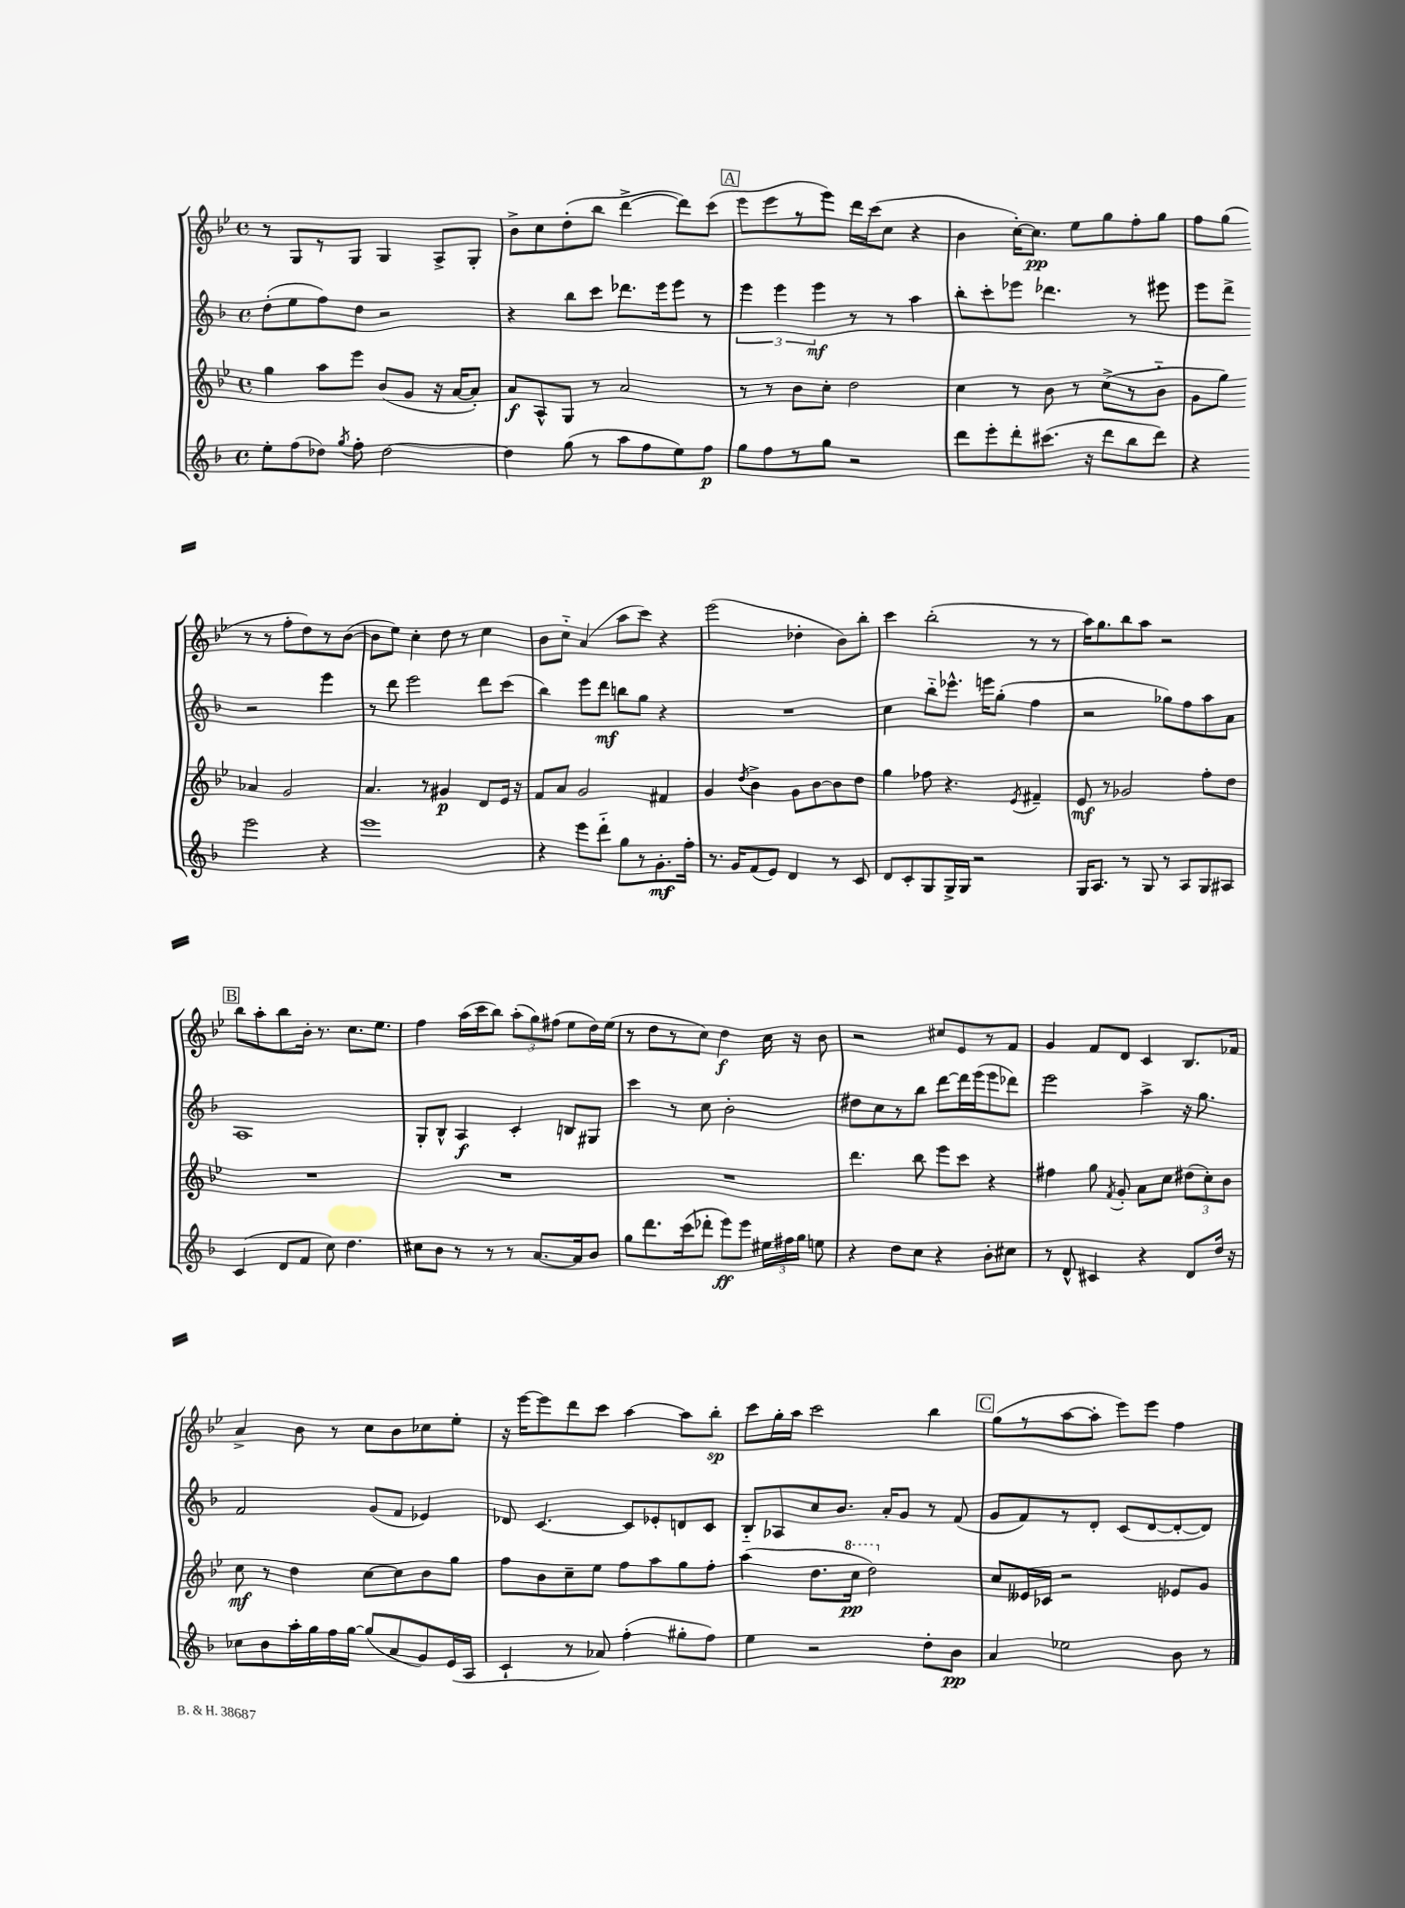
<<
\new StaffGroup <<
\new Staff = "s0" {
    \clef treble \key bes \major \defaultTimeSignature \time 4/4
    \autoBeamOff r8 g8[ r8 g8] g4 a8[-> g8]-. |
    bes'8[-> c''8 d''8-.( bes''8] d'''4~-> d'''8[) c'''8]( |
    \mark \markup { \box "A" } ees'''8[ ees'''8 r8 ees'''8]) d'''16[ c'''16( c''8] r4 |
    bes'4 c''16[~-.) c''8.]\pp ees''8[ g''8 f''8-. g''8] |
    f''8[ g''8]( r8 r8 f''8[-. d''8) r8 bes'8]~( |
    bes'8[ ees''8]) c''4-. d''8 r8 c''4 |
    bes'8[ c''8]-_ a'4( a''8[ c'''8]) r4 |
    ees'''2( des''4-. bes'8[) bes''8]-. |
    c'''4 bes''2-.( r8 r8 |
    a''16[) g''8. bes''8 a''8] r2 |
    \mark \markup { \box "B" } bes''8[ a''8-. bes''8 bes'16]-. r8. c''8.[ ees''8.] |
    f''4 a''16[( c'''16 bes''8]) \tuplet 3/2 { a''8[-.( g''8) fis''8]( } ees''8[ d''16) ees''16]( |
    r8 d''8[ r8 c''8]) d''4\f c''16 r16 bes'8 |
    r2 cis''8[ ees'8 r8 f'8] |
    g'4 f'8[ d'8] c'4 bes8.[ fes'16] |
    a'4-> bes'8 r8 c''8[ bes'8 ces''8 ees''8]-. |
    r16 ees'''16[~ ees'''8 d'''8 c'''8] a''4~ a''8[ bes''8]-.\sp |
    c'''8[ g''16-. a''16] c'''2 bes''4 |
    \mark \markup { \box "C" } g''8[( r8 a''8~ a''8]-. ees'''8[) ees'''8] f''4 \bar "|." |
}
\new Staff = "s1" {
    \clef treble \key f \major \defaultTimeSignature \time 4/4
    \autoBeamOff d''8[-.( e''8 f''8) d''8] r2 |
    r4 bes''8[ c'''8] des'''8.[ e'''16 e'''8] r8 |
    \mark \markup { \box "A" } \tuplet 3/2 { e'''4 e'''4 e'''4\mf } r8 r8 a''4 |
    bes''8[-. c'''8-. ees'''8] des'''4. r8 eis'''8 |
    e'''8[ d'''8]-> r2 e'''4 |
    r8 d'''8 e'''2 d'''8[ c'''8]( |
    bes''4) e'''8[ d'''8]\mf b''8[ g''8] r4 |
    R1 |
    c''4 bes''8[-_ ees'''8.]-^ e'''16[ g''8]-.( f''4 |
    r2 ges''8[) f''8 a''8 a'8] |
    \mark \markup { \box "B" } a1 |
    g8[-. bes8]-^ a4\f c'4-. b8[ gis8] |
    c'''4 r8 c''8 bes'2-. |
    dis''8[ c''8 r8 bes''8] d'''8[~ d'''16 e'''16( e'''8 des'''8]) |
    e'''2 a''4-> r16 g''8. |
    f'2 g'8[( f'8] ees'4) |
    des'8 c'4.~ c'8[ ees'8-. d'8 c'8] |
    bes8[-_ aes8 c''8 bes'8.] a'16[-. g'8] r8 f'8( |
    \mark \markup { \box "C" } g'8[ f'8) r8 d'8]-. c'8[( d'8~ d'8~-. d'8]) \bar "|." |
}
\new Staff = "s2" {
    \clef treble \key bes \major \defaultTimeSignature \time 4/4
    \autoBeamOff g''4 a''8[ ees'''8] bes'8[( g'8] r16 a'16[~ a'8]-.) |
    a'8[\f a8-^ g8] r8 a'2 |
    \mark \markup { \box "A" } r8 r8 bes'8[ c''8]-. d''2 |
    c''4 r8 bes'8 r8 c''8[->( r8 bes'8]-_ |
    g'8[ g''8]) aes'4 g'2 |
    a'4. r8 gis'4\p d'8[ ees'16] r16 |
    f'8[ a'8] g'2 fis'4 |
    g'4 \acciaccatura { d''8 } bes'4-> g'8[ bes'8~ bes'8 d''8] |
    g''4 fes''8 r4. \acciaccatura { ees'8 } fis'4-- |
    ees'8\mf r8 ges'2 f''8[-. d''8] |
    \mark \markup { \box "B" } R1 |
    R1 |
    R1 |
    d'''4. bes''8 ees'''8[ c'''8] r4 |
    fis''4 g''8 \acciaccatura { f'8 } g'8-. a'8[ c''8] \tuplet 3/2 { dis''8[( c''8-.) bes'8] } |
    c''8\mf r8 d''4 c''8[~ c''8 bes'8 g''8] |
    f''8[ bes'8 c''8-- ees''8] f''8[ a''8 g''8 f''8]-. |
    a''4( d''8.[ \ottava #1 c'''16]\pp d'''2) \ottava #0 |
    \mark \markup { \box "C" } c''8[ eeses'16 ces'16] r2 ees'8[ g'8] \bar "|." |
}
\new Staff = "s3" {
    \clef treble \key f \major \defaultTimeSignature \time 4/4
    \autoBeamOff e''8[-. f''8( des''8]) \acciaccatura { g''8 } f''8-. des''2~ |
    des''4 g''8( r8 a''8[ f''8 e''8) f''8]\p |
    \mark \markup { \box "A" } g''8[ f''8 r8 g''8] r2 |
    d'''8[ e'''8-. d'''8-. cis'''8.]( r16 d'''8[ bes''8 d'''8]) |
    r4 e'''2 r4 |
    e'''1 |
    r4 e'''8[ d'''8]-_ g''8[ r8 g'8.-.\mf f''16]-. |
    r8. g'16[ f'8( e'8]) d'4 r8 c'8 |
    d'8[ c'8-. g8 g16-> g16] r2 |
    g16[ a8.] r8 g8 r8 a8[ g8 ais8] |
    \mark \markup { \box "B" } c'4( d'8[ f'8] c''8) d''4. |
    cis''8[ bes'8] r8 r8 r8 a'8.[~ a'16 bes'8] |
    g''8[ d'''8. c'''16( des'''8]-. e'''8[\ff) e'''8] \tuplet 3/2 { eis''16[ fis''16 g''16] } e''8 |
    r4 d''8[ c''8] r4 bes'8[-. cis''8] |
    r8 d'8-^ cis'4 r4 d'8[ d''16] r16 |
    ces''8[ bes'8 a''16-. g''16 f''16 g''16]~ g''8[( a'8 g'8) e'16( a16] |
    c'4-! r8 aes'8) f''4-.( gis''8[-. f''8]) |
    e''4 r2 d''8[-. bes'8]\pp |
    \mark \markup { \box "C" } a'4 ees''2 bes'8 r8 \bar "|." |
}
>>
>>
\layout { \context { \Score \remove "Bar_number_engraver" } }
